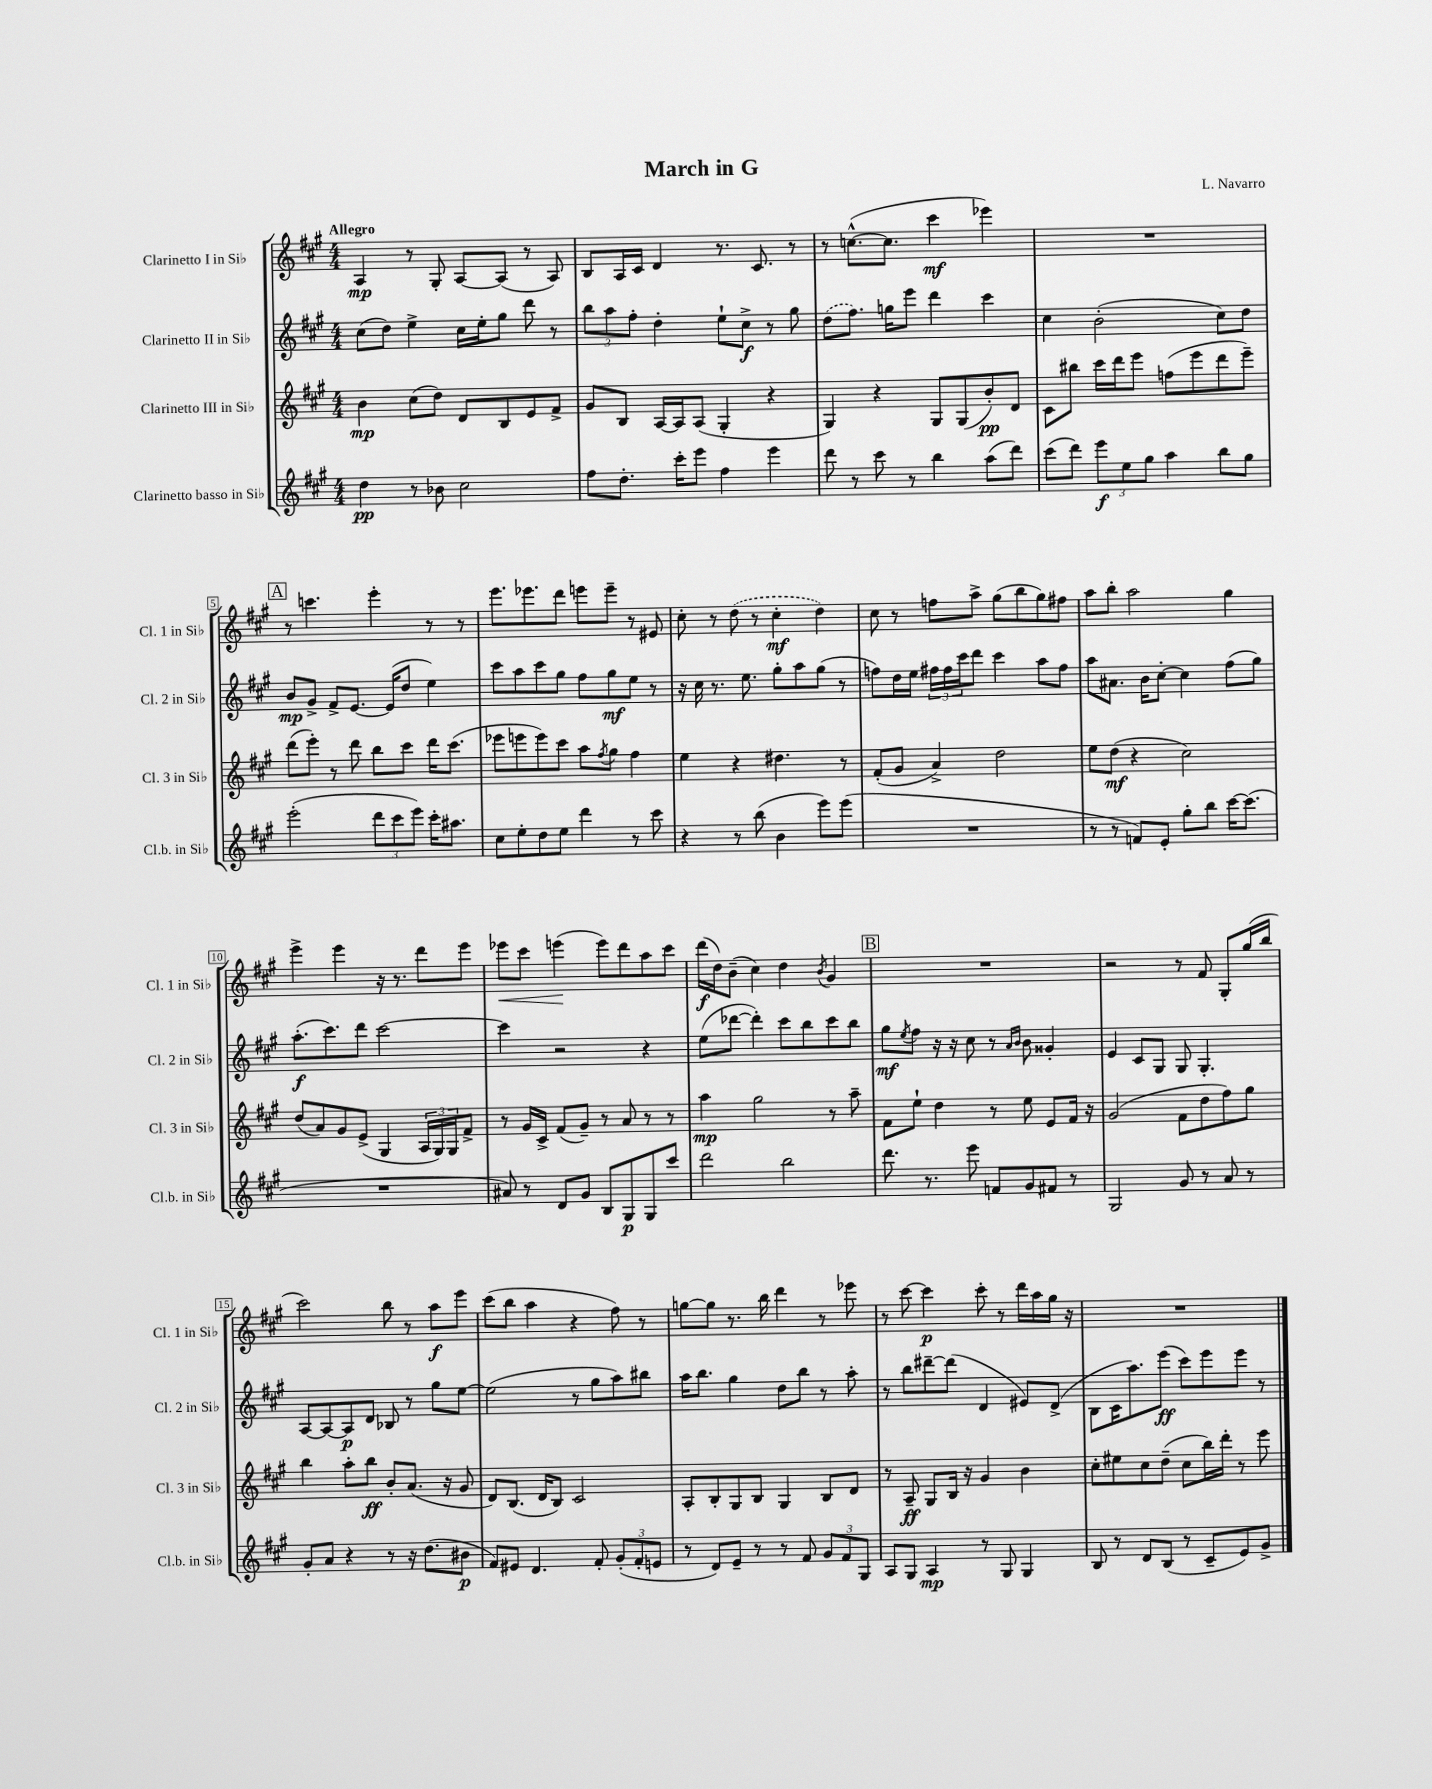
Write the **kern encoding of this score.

**kern	**kern	**kern	**kern
*staff4	*staff3	*staff2	*staff1
*clefG2	*clefG2	*clefG2	*clefG2
*k[f#c#g#]	*k[f#c#g#]	*k[f#c#g#]	*k[f#c#g#]
*M4/4	*M4/4	*M4/4	*M4/4
4dd	4b	(8cc#	4A
.	.	8dd)	.
8r	(8cc#	4ee^	8r
8b-	8dd)	.	8G#'
2cc#	8d	16cc#	[8A
.	.	16ee'	.
.	8B	8gg#	(8A]
.	8e	8ddd	8r
.	8f#^	8r	8A)
=	=	=	=
8ff#	8g#	12bb	8B
.	.	12aa	.
8.dd'	8B	.	16A
.	.	12ff#'	.
.	.	.	16c#
.	[16A	4dd'	4d
16ccc#'	16A]	.	.
8eee	(8A	.	.
4ff#	4G#'	8ee`	8.r
.	.	8cc#^	.
.	.	.	8.c#
4eee	4r	8r	.
.	.	8gg#	8r
=	=	=	=
8ddd	4G#)	(8dd	8r
8r	.	8.ff#)	([8.cc^^
8ccc#	4r	.	.
.	.	16gg	8.cc]
8r	.	8eee	.
4bb	8G#	4ddd	4ccc#
.	(8G#	.	.
(8aa	8b')	4ccc#	4eee-)
8ddd)	8d	.	.
=	=	=	=
(8ccc#	8c#	4cc#	1r
8ddd)	8bb#	.	.
12eee	16ccc#	(2b'	.
.	16ddd	.	.
12ee	.	.	.
.	8eee	.	.
12gg#	.	.	.
4aa	(8ff	.	.
.	8eee	.	.
8bb	8ddd	8cc#)	.
8gg#	8eee~)	8dd	.
=	=	=	=
(2eee'	(8ddd	8b	8r
.	8eee')	8g#^	4.ccc
.	8r	8f#^	.
.	8ddd	[8.e	.
12ddd	8bb	.	4eee'
.	.	(16e]	.
12ccc#	.	.	.
.	8ccc#	8dd	.
12eee)	.	.	.
16ccc#'	16ddd	4ee)	8r
8.aa#	(8.ccc#	.	.
.	.	.	8r
=	=	=	=
8cc#	8eee-	8ccc#	8.eee
8ee'	8eee	8aa	.
.	.	.	8.eee-
8dd	8eee)	8ccc#	.
8ee	8ccc#	8gg#	8ddd
4ddd	8aa	8ff#	8eee
.	8qff#	.	.
.	8gg#	8gg#	8eee~
8r	4ff#	8ee	8r
8ccc#	.	8r	8e#
=	=	=	=
4r	4ee	16r	8cc#'
.	.	16cc#	.
.	.	8.r	8r
8r	4r	.	(8dd
.	.	8.ee	.
(8bb	.	.	8r
4b	4.dd#	8gg#'	4cc#'
.	.	8aa	.
8eee)	.	(8gg#	4dd)
(8eee	8r	8r	.
=	=	=	=
1r	(8f#'	8ff)	8cc#
.	8g#	16dd	8r
.	.	16ee	.
.	4a^)	24ff#	8ff
.	.	24ff#	.
.	.	24ccc#	.
.	.	8ddd	8aa^
.	2dd	4ccc#	(8gg#
.	.	.	8bb
.	.	8aa	8gg#)
.	.	8ff#	8ff#
=	=	=	=
8r	8ee	8aa	8aa
8r	(8dd	8.a#	8bb'
8f)	4r	.	2aa
.	.	16b	.
8e'	.	[8cc#'	.
8gg#'	2cc#)	4cc#]	.
8bb	.	.	.
[16ccc#	.	(8ff#	4gg#
(8.ccc#]	.	.	.
.	.	8gg#)	.
=	=	=	=
1r	(8dd	(8.aa'	4eee^
.	8a)	.	.
.	.	8.ccc#)	.
.	8g#	.	4eee
.	(8e^	8ddd	.
.	4G#	[2ccc#	16r
.	.	.	8.r
.	24A	.	8ddd
.	24G#)	.	.
.	24G#	.	.
.	8f#^	.	8eee
=	=	=	=
8a#)	8r	4ccc#]	8eee-
8r	16g#	.	8ccc#
.	16c#^	.	.
8d	(8f#	2r	(4eee
8g#	8g#~)	.	.
8B	8r	.	8eee)
8G#	8a	.	8ddd
8G#	8r	4r	8aa
8ccc#	8r	.	8ccc#
=	=	=	=
2ddd	4aa	(8ee	(16ddd
.	.	.	16dd)
.	.	[8ddd-	(8b~
.	2gg#	4ddd-'])	4cc#)
2bb	.	8ccc#	4dd
.	.	8bb	.
.	.	.	8qb
.	8r	8ccc#	4g#
.	8aa~	8bb	.
=	=	=	=
8.ddd	8f#	8gg#	1r
.	.	8qee	.
.	8ee`	8ff#	.
8.r	.	.	.
.	4dd	16r	.
.	.	16r	.
8eee	.	8cc#	.
8f	8r	8r	.
.	.	16qqa	.
.	.	16qqb	.
8g#	8ee	8b	.
8f#	8e	4g##'	.
8r	16f#	.	.
.	16r	.	.
=	=	=	=
2G#	(2g#	4e	2r
.	.	8c#	.
.	.	8G#	.
8g#	8f#	8G#	8r
8r	8dd	4.G#'	8f#
8a	8ff#)	.	8G#'
8r	8gg#	.	(16gg#
.	.	.	16bb
=	=	=	=
8g#'	4bb	[8A	2ccc#)
8a	.	8A_	.
4r	8aa'	8A]	.
.	8bb	8d	.
8r	8b'	8B-	8bb
16r	(8.a	8r	8r
(8.dd	.	.	.
.	.	8gg#	8aa
.	16r	.	.
8b#	8g#	[8ee	8eee
=	=	=	=
8f#)	8d)	(2ee]	(8ccc#
8e#	(8.B	.	8bb
4.d	.	.	4aa
.	16d	.	.
.	8B)	.	.
.	2c#	8r	4r
8f#'	.	8gg#	.
(12g#'	.	8aa)	8ff#)
12f#'	.	.	.
.	.	8bb#	8r
12e	.	.	.
=	=	=	=
8r	8A'	16aa	[8gg
.	.	8.bb	.
8d)	8B'	.	8gg]
8e~	8G#	4gg#	8.r
8r	8B	.	.
.	.	.	16bb
8r	4G#	8dd	4ddd
8f#	.	8bb	.
12g#	8B	8r	8r
12f#	.	.	.
.	8d	8aa'	8eee-
12G#	.	.	.
=	=	=	=
8A	8r	8r	8r
8G#	8A~	8bb	[8ccc#
4A	8G#	[8ddd#~	4ccc#]
.	16B	(8ddd#]	.
.	16r	.	.
8r	4g#	4d	8ccc#'
8G#	.	.	8r
4G#	4b	8e#)	16ddd
.	.	.	16aa
.	.	(8d^	16gg#
.	.	.	16r
=	=	=	=
8B	8cc#'	8B	1r
8r	8ee#	16c#	.
.	.	8.aa)	.
8d	8cc#	.	.
(8B	(8dd~	(8eee	.
8r	8cc#	8ccc#)	.
8c#~	16bb)	8eee	.
.	16ddd'	.	.
8e)	8r	8eee	.
8g#^	8eee	8r	.
==	==	==	==
*-	*-	*-	*-
